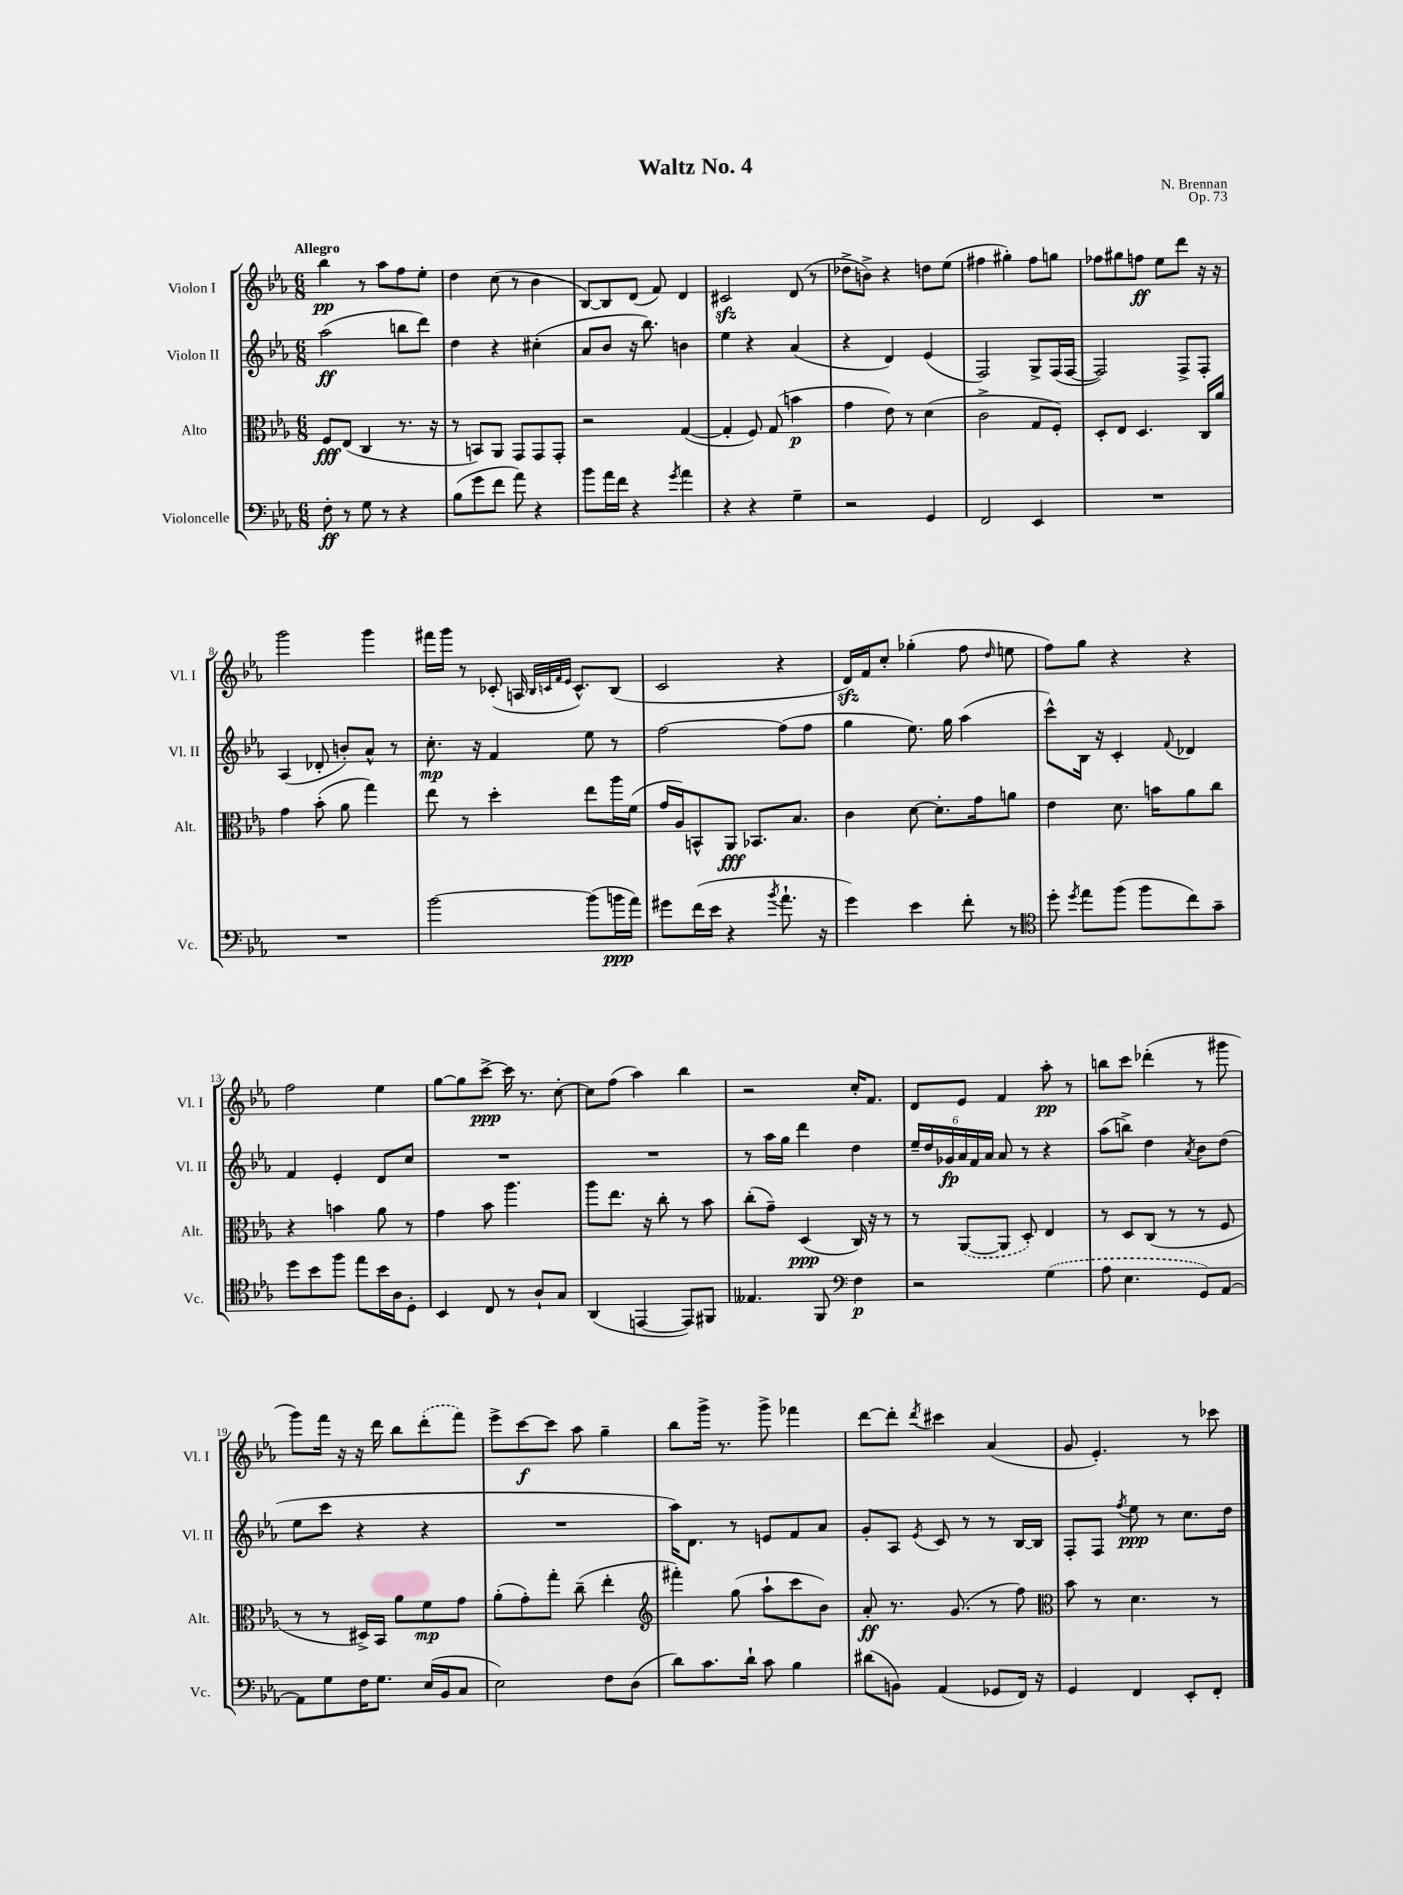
\header { title = "Waltz No. 4" composer = "N. Brennan" opus = "Op. 73" }
<<
\new StaffGroup <<
\new Staff = "s0" \with { instrumentName = "Violon I" shortInstrumentName = "Vl. I" } {
    \clef treble \key ees \major \numericTimeSignature \time 6/8 \tempo "Allegro"
    \autoBeamOff bes''4\pp r8 aes''8[ f''8 ees''8]-. |
    d''4 c''8( r8 bes'4 |
    bes8[~) bes8 d'8]( f'8) d'4 |
    cis'2\sfz d'8( r8 |
    des''8[-> b'8]->) r4 d''8[ ees''8]( |
    fis''4 gis''4-.) fis''8[ g''8] |
    fes''8[ gis''8 f''8]\ff ees''8[ d'''8] r16 r16 |
    g'''2 g'''4 |
    fis'''16[ g'''16] r8 ces'8-.( a16 \grace { bes32[ c'32 f'32 ees'32] } c'8.[-^) bes8]( |
    c'2 r4 |
    d'16[\sfz) f'16 c''8]-. ges''4-.( f''8 \grace { d''16 } e''8 |
    f''8[) g''8] r4 r4 |
    f''2 ees''4 |
    g''8[~ g''8 c'''8]~->\ppp c'''16 r8. c''8~-. |
    c''8[ f''8]( aes''4) bes''4 |
    r2 c''16[-. f'8.] |
    d'8[ ees'8] f'4 aes''8-.\pp r8 |
    b''8[ c'''8] des'''4-.( r8 gis'''8 |
    g'''8[) f'''16] r16 r16 d'''16 bes''8[ \once \slurDashed d'''8-.( f'''8]) |
    ees'''8[-> c'''8~\f c'''8] aes''8 g''4-- |
    bes''8[ g'''16]-> r8. g'''8-> fes'''4 |
    d'''8[~ d'''8]-. \acciaccatura { d'''8 } cis'''4 aes'4( |
    g'8 ees'4.-.) r8 ces'''8 \bar "|." |
}
\new Staff = "s1" \with { instrumentName = "Violon II" shortInstrumentName = "Vl. II" } {
    \clef treble \key ees \major \numericTimeSignature \time 6/8
    \autoBeamOff aes''2\ff( b''8[ d'''8]) |
    d''4 r4 cis''4-.( |
    aes'8[ bes'8] r16 bes''8.) b'4 |
    ees''4 r4 aes'4( |
    r4 d'4) ees'4( |
    f2) g8[-> f16( f16]~ |
    f2) f8[-> f8]-. |
    aes4( des'8-. b'8[-.) aes'8]-^ r8 |
    c''8.-.\mp r16 f'4 ees''8 r8 |
    f''2~ f''8[( f''8] |
    g''4 ees''8.) g''16 aes''4( |
    c'''8[-^) bes16] r16 c'4-. \appoggiatura { f'8 } des'4 |
    f'4 ees'4-. d'8[ c''8] |
    R2. |
    R2. |
    r8 aes''16[ g''16] d'''4 d''4 |
    \tuplet 6/4 { ees''16[-- d''16 ges'16\fp aes'16 f'16 aes'16] } aes'8 r8 r4 |
    aes''8[( b''8]->) d''4 \acciaccatura { aes'8 } bes'8[ d''8]( |
    ees''8[ c'''8] r4 r4 |
    R2. |
    aes''16[) d'8.] r8 e'8[ f'8 aes'8] |
    g'8[-. aes8] \acciaccatura { ees'8 } c'8 r8 r8 bes16[~ bes16] |
    f8[-. f8] \acciaccatura { f''8 } ees''8\ppp r8 c''8.[ d''16] \bar "|." |
}
\new Staff = "s2" \with { instrumentName = "Alto" shortInstrumentName = "Alt." } {
    \clef alto \key ees \major \numericTimeSignature \time 6/8
    \autoBeamOff f8[\fff ees8]( c4 r8. r16 |
    r8 b,8[) aes,8] g,8[ g,8 g,8]-. |
    r2 g4~( |
    g4-. f8) g8( b'4\p |
    g'4 ees'8) r8 d'4( |
    c'2-> g8[ f8]-.) |
    d8[-. ees8] d4. c16[ aes'16] |
    g'4 bes'8-.( aes'8 g''4) |
    ees''8 r8 d''4-. ees''8[ aes''16 f'16]( |
    g'16[ aes16) b,8-^ aes,8]\fff bes,8.[ bes8.] |
    c'4 d'8~ d'8.[-. g'16 a'8] |
    ees'4 d'8. b'16[ aes'8 c''8] |
    r4 b'4 aes'8 r8 |
    g'4 bes'8 aes''4. |
    aes''8[ ees''8.] r16 c''8-. r8 bes'8 |
    c''8[-.( g'8]--) d4\ppp( c16) r16 r8 |
    r8 \once \slurDashed aes,8[~( aes,8] d8-.) ees4 |
    r8 d8[ c8]( r8 r8 f8 |
    r8 r8 dis16[->) bes,16] aes'8[ f'8\mp g'8] |
    aes'8[-.( g'8-.) g''8]-. c''8--( ees''4-. |
    \clef treble fis'''4-.) g''8( aes''8[-! c'''8 bes'8]) |
    aes'8-.\ff r8. g'8.( r8 f''8) |
    \clef alto bes'8 r8 d'4. r8 \bar "|." |
}
\new Staff = "s3" \with { instrumentName = "Violoncelle" shortInstrumentName = "Vc." } {
    \clef bass \key ees \major \numericTimeSignature \time 6/8
    \autoBeamOff f8-.\ff r8 g8 r8 r4 |
    bes8[( g'8 f'8] aes'8) r4 |
    bes'8[ aes'16 f'16] r4 \acciaccatura { g'8 } aes'4 |
    r4 r4 g4-- |
    r2 g,4 |
    f,2 ees,4 |
    R2. |
    R2. |
    bes'2~ bes'8[( b'16\ppp aes'16]) |
    gis'8[ f'16( ees'16] r4 \acciaccatura { bes'8 } aes'8.-! r16 |
    g'4) ees'4 f'8-. r8 |
    \clef tenor d''8-. \acciaccatura { d''8 } ees''8[ f''8]( f''8[ c''8) g'8]-- |
    d''8[ bes'8 f''8] ees''8[ bes'16 aes16 d8]-. |
    bes,4 c8 r8 aes8[-! g8] |
    aes,4( e,4~ e,8[) fis,8] |
    eeses4. f,8 \clef bass f4\p |
    r2 \once \slurDashed g4( |
    aes8 ees4. g,8[) aes,8]~ |
    aes,8[ g8 f16 g8.] ees16[( bes,16 c8] |
    ees2) f8[ d8]( |
    d'8[) c'8. d'16]-! c'8 bes4 |
    dis'8[( b,8]) aes,4( ges,8[ f,16]) r16 |
    g,4 f,4 ees,8[-. f,8]-. \bar "|." |
}
>>
>>
